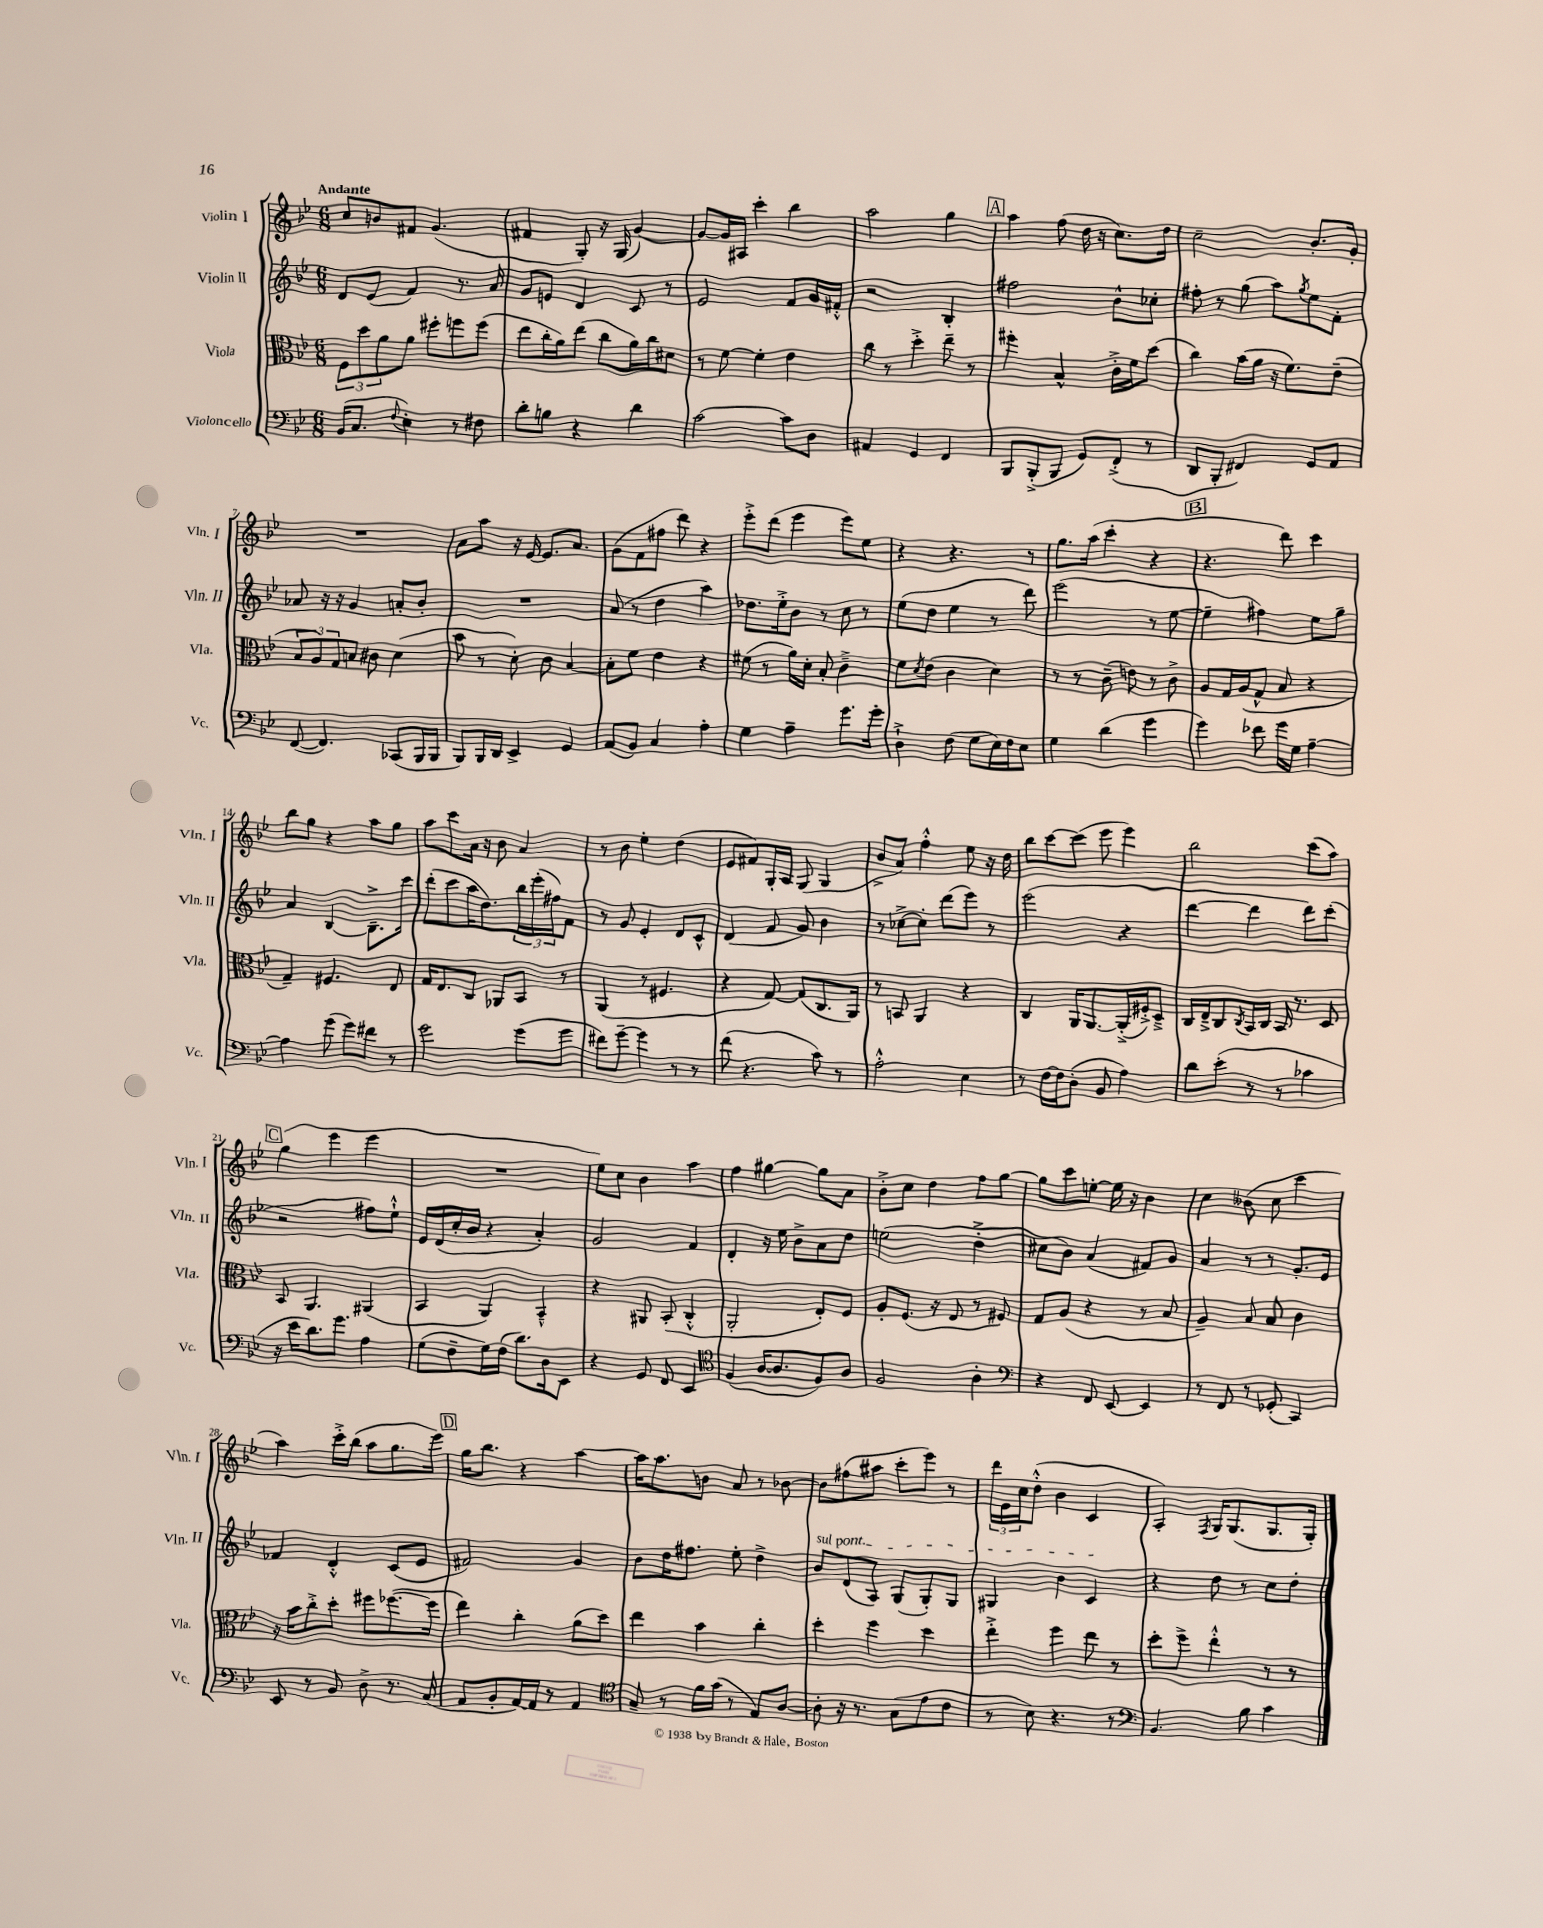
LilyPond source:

<<
\new StaffGroup <<
\new Staff = "s0" \with { instrumentName = "Violin I" shortInstrumentName = "Vln. I" } {
    \clef treble \key bes \major \numericTimeSignature \time 6/8 \tempo "Andante"
    c''8 b'8 fis'8 g'4.( |
    fis'4 g8-.) r16 g16( g'4~) |
    g'8~ g'16 ais16 c'''4-. bes''4 |
    a''2 g''4 |
    \mark \markup { \box "A" } a''4 f''8( d''16 r16 c''8.) d''16 |
    c''2-- bes'8.-. g'16-. |
    R2. |
    a'8 a''8 r16 ees'16~ ees'8. a'8. |
    g'8( f'8 fis''8 d'''8) r4 |
    ees'''8-.-> d'''8( ees'''4 ees'''8) ees''8 |
    r4 r4. r8 |
    g''8. a''16( c'''4-. r4 |
    \mark \markup { \box "B" } r4. d'''8) c'''4 |
    bes''8 g''8 r4 a''8 g''8 |
    a''8 c'''8 a'16 r16 bes'8 a'4 |
    r8 bes'8 ees''4-. d''4( |
    ees'8 fis'8) g16-. a16 g8( g4 |
    bes'8-> a'8) f''4-.-^ ees''8 r16 d''16 |
    bes''8 c'''8~ c'''8( ees'''8 ees'''4) |
    bes''2 c'''8( a''8) |
    \mark \markup { \box "C" } g''4( ees'''4 ees'''4 |
    R2. |
    ees''8) c''8 bes'4 a''4 |
    f''4 gis''4~ gis''8 a'8 |
    bes'8-.-> c''8 d''4 f''8 g''8~ |
    g''8 c'''8 e''8~-. e''16 r16 bes'4 |
    c''4 beses'8( c''8 c'''4 |
    a''4) c'''16-.-> bes''16( a''8 g''8. ees'''16) |
    \mark \markup { \box "D" } g''16 bes''8. r4 a''4~ |
    a''16 a''8. b'8 a'8 r8 bes'8~ |
    bes'8 fis''8( ais''8 c'''8-. ees'''8) r8 |
    \tuplet 3/2 { d'''16 ees'16 c''16 } d''8-.-^( bes'4 c'4 |
    a4-.) \acciaccatura { f8 } g16 g8.( g8. g16-.) \bar "|." |
}
\new Staff = "s1" \with { instrumentName = "Violin II" shortInstrumentName = "Vln. II" } {
    \clef treble \key bes \major \numericTimeSignature \time 6/8
    d'8 ees'8( f'4) r8. a'16 |
    g'8 e'8 d'4 c'8 r8 |
    ees'2 f'8 g'16 fis'16-.-^ |
    r2 bes4-. |
    \mark \markup { \box "A" } fis''2 bes'8-^ ces''8-. |
    fis''8-. r8 g''8( a''8) \acciaccatura { g''8 } ees''8 f'8-. |
    aes'8 r16 r16 g'4 a'8-. bes'8-. |
    R2. |
    a'8( r8 d''4 a''4) |
    des''8. ees''16-.-> bes'8 r8 c''8 r8 |
    ees''8( d''8 ees''4 r8 d'''8) |
    ees'''2( r8 ees''8~ |
    \mark \markup { \box "B" } ees''4-- fis''4) ees''8 g''8-- |
    a'4 bes4~ bes8.---> c'''16 |
    d'''8-.( c'''8 a''16 d''8.) \tuplet 3/2 { bes''16 ees'''16-.( fis''16) } f'8 |
    r8 g'8 ees'4-. d'8 c'8-^ |
    d'4( f'8 g'8) bes'4 |
    r8 ces''8~-> ces''8-. d'''8( ees'''8) r8 |
    ees'''2( r4 |
    d'''4~ d'''4 d'''8) c'''8-.( |
    \mark \markup { \box "C" } r2 fis''8) ees''8-!-^ |
    ees'16 d'16( c''16-. bes'16 r4 a'4-.) |
    g'2 f'4 |
    d'4-. r16 ees''16 bes'8-> a'8 d''8 |
    e''2( d''4-.-> |
    cis''8 bes'8) a'4( fis'8) g'8 |
    a'4 r8 r8 g'8.-. ees'16 |
    fes'4 d'4-.-^ c'8( ees'8 |
    \mark \markup { \box "D" } fis'2) g'4 |
    bes'8 d''16 fis''8. ees''8-. d''4-> |
    \once \override TextSpanner.bound-details.left.text = \markup { \italic "sul pont." } bes'8\startTextSpan d'8( a8) g8( g8-.) g8 |
    gis4 bes'4 c'4\stopTextSpan |
    r4 d''8 r8 c''8 d''8-. \bar "|." |
}
\new Staff = "s2" \with { instrumentName = "Viola" shortInstrumentName = "Vla." } {
    \clef alto \key bes \major \numericTimeSignature \time 6/8
    \tuplet 3/2 { f8 d''8 a'8 } a'8 fis''8-. f''8 f''8( |
    ees''8 c''16-. a'16) ees''8( c''8 a'16) c''16 dis'8 |
    r8 f'8~ f'4-. ees'4 |
    c''8 r8 d''4-.-> ees''8-- r8 |
    \mark \markup { \box "A" } fis''4-. bes4-^ c'16-.-> f'16 d''8( |
    c''4) bes'16( a'16 r16 f'8.) ees'8--( |
    \tuplet 3/2 { bes8 a8) g8 } b8 cis'8 d'4( |
    bes'8 r8 d'8-.) c'8 bes4~ |
    bes8-. f'8 ees'4 r4 |
    fis'8( r8 a'16) d'16-. bes8-. c'4---> |
    f'8 \acciaccatura { d'8 } ees'8( c'4 d'4) |
    r8 r8 c'8--( e'8) r8 c'8-> |
    \mark \markup { \box "B" } a8 g16 a16( g8-^ bes8 r4 |
    g4--) fis4. ees8 |
    g16 ees8. c8 aes,8 bes,8 r8 |
    a,4( r8 fis4. |
    r4 g8~) g8( c8. a,16) |
    r8 b,8 a,4 r4 |
    c4 a,16 a,8.~ a,16-.->( fis16-.->) d8---> |
    c16 ees16---> c8 \acciaccatura { c8 } bes,16 c16 bes,16 r8. d8 |
    \mark \markup { \box "C" } bes,8 a,4. ais,4( |
    bes,4 a,4) bes,4---^ |
    r4 ais,8 bes,8-.( c4-.-^ |
    a,2-. ees8-.) f8 |
    a8-. f8.( r16 ees8 r8 fis8) |
    g8 a8( r4 r8 bes8 |
    a4--) bes8 bes8 c'4 |
    r16 bes'16 c''8-.-> d''8-. fis''8 fes''8.~( fes''16 |
    \mark \markup { \box "D" } ees''4) c''4-. a'8( d''8) |
    ees''4 bes'4 c''4-. |
    d''4-. f''4 d''4 |
    ees''4-.-> f''4 ees''8 r8 |
    d''8-. f''8-> ees''4-.-^ r8 r8 \bar "|." |
}
\new Staff = "s3" \with { instrumentName = "Violoncello" shortInstrumentName = "Vc." } {
    \clef bass \key bes \major \numericTimeSignature \time 6/8
    bes,16( c8. \appoggiatura { f8 } ees4-.) r8 fis8 |
    d'8-. b8 r4 d'4 |
    c'2~ c'8 d8 |
    ais,4 g,4 f,4 |
    \mark \markup { \box "A" } bes,,8 bes,,8-.->( bes,,8 g,8) f,8-.->( r8 |
    d,8 bes,,8-. fis,4) g,8 a,8 |
    f,8~( f,4.) ces,8( bes,,16 bes,,16 |
    bes,,8) bes,,16 d,16 ees,4-> g,4 |
    a,8( bes,8) c4 a4-. |
    g4 a4-- g'8. g'16-. |
    d4-!-> f8( g8 ees16) f16 ees8 |
    g4 d'4( g'4 |
    \mark \markup { \box "B" } g'4) fes'8 g'16 g16 a4~-- |
    a4 g'8( g'8) fis'8 r8 |
    g'2 g'8( g'8 |
    fis'8) g'8~-- g'4 r8 r8 |
    f'8( r4. c'8) r8 |
    a2-.-^ ees4 |
    r8 f16~ f16 d8-.( bes,8 a4) |
    d'8 ees'8-.( r8 r8 ces'4 |
    \mark \markup { \box "C" } r16 ees'16 d'8.) g'8. a4 |
    g8( f8-- g16) f16( d'8.) d16 ees,8 |
    r4 g,8 f,8 ees,4 |
    \clef tenor f4( a16~ a8. f8) a8 |
    f2 a4-. |
    \clef bass r4 f,8 ees,8~ ees,4 |
    r8 f,8 r8 ges,8-.( c,4) |
    ees,8 r8 bes,8 d8-> r8. c16( |
    \mark \markup { \box "D" } a,8 bes,8-. a,16~) a,16 r8 a,4 |
    \clef tenor g8-- r8 f'16 g'16( r8 ees8) a8~ |
    a8-. r16 r8. g8( ees'8 c'8 |
    r8 bes8) r4. r8 |
    \clef bass bes,4. bes8 c'4 \bar "|." |
}
>>
>>
